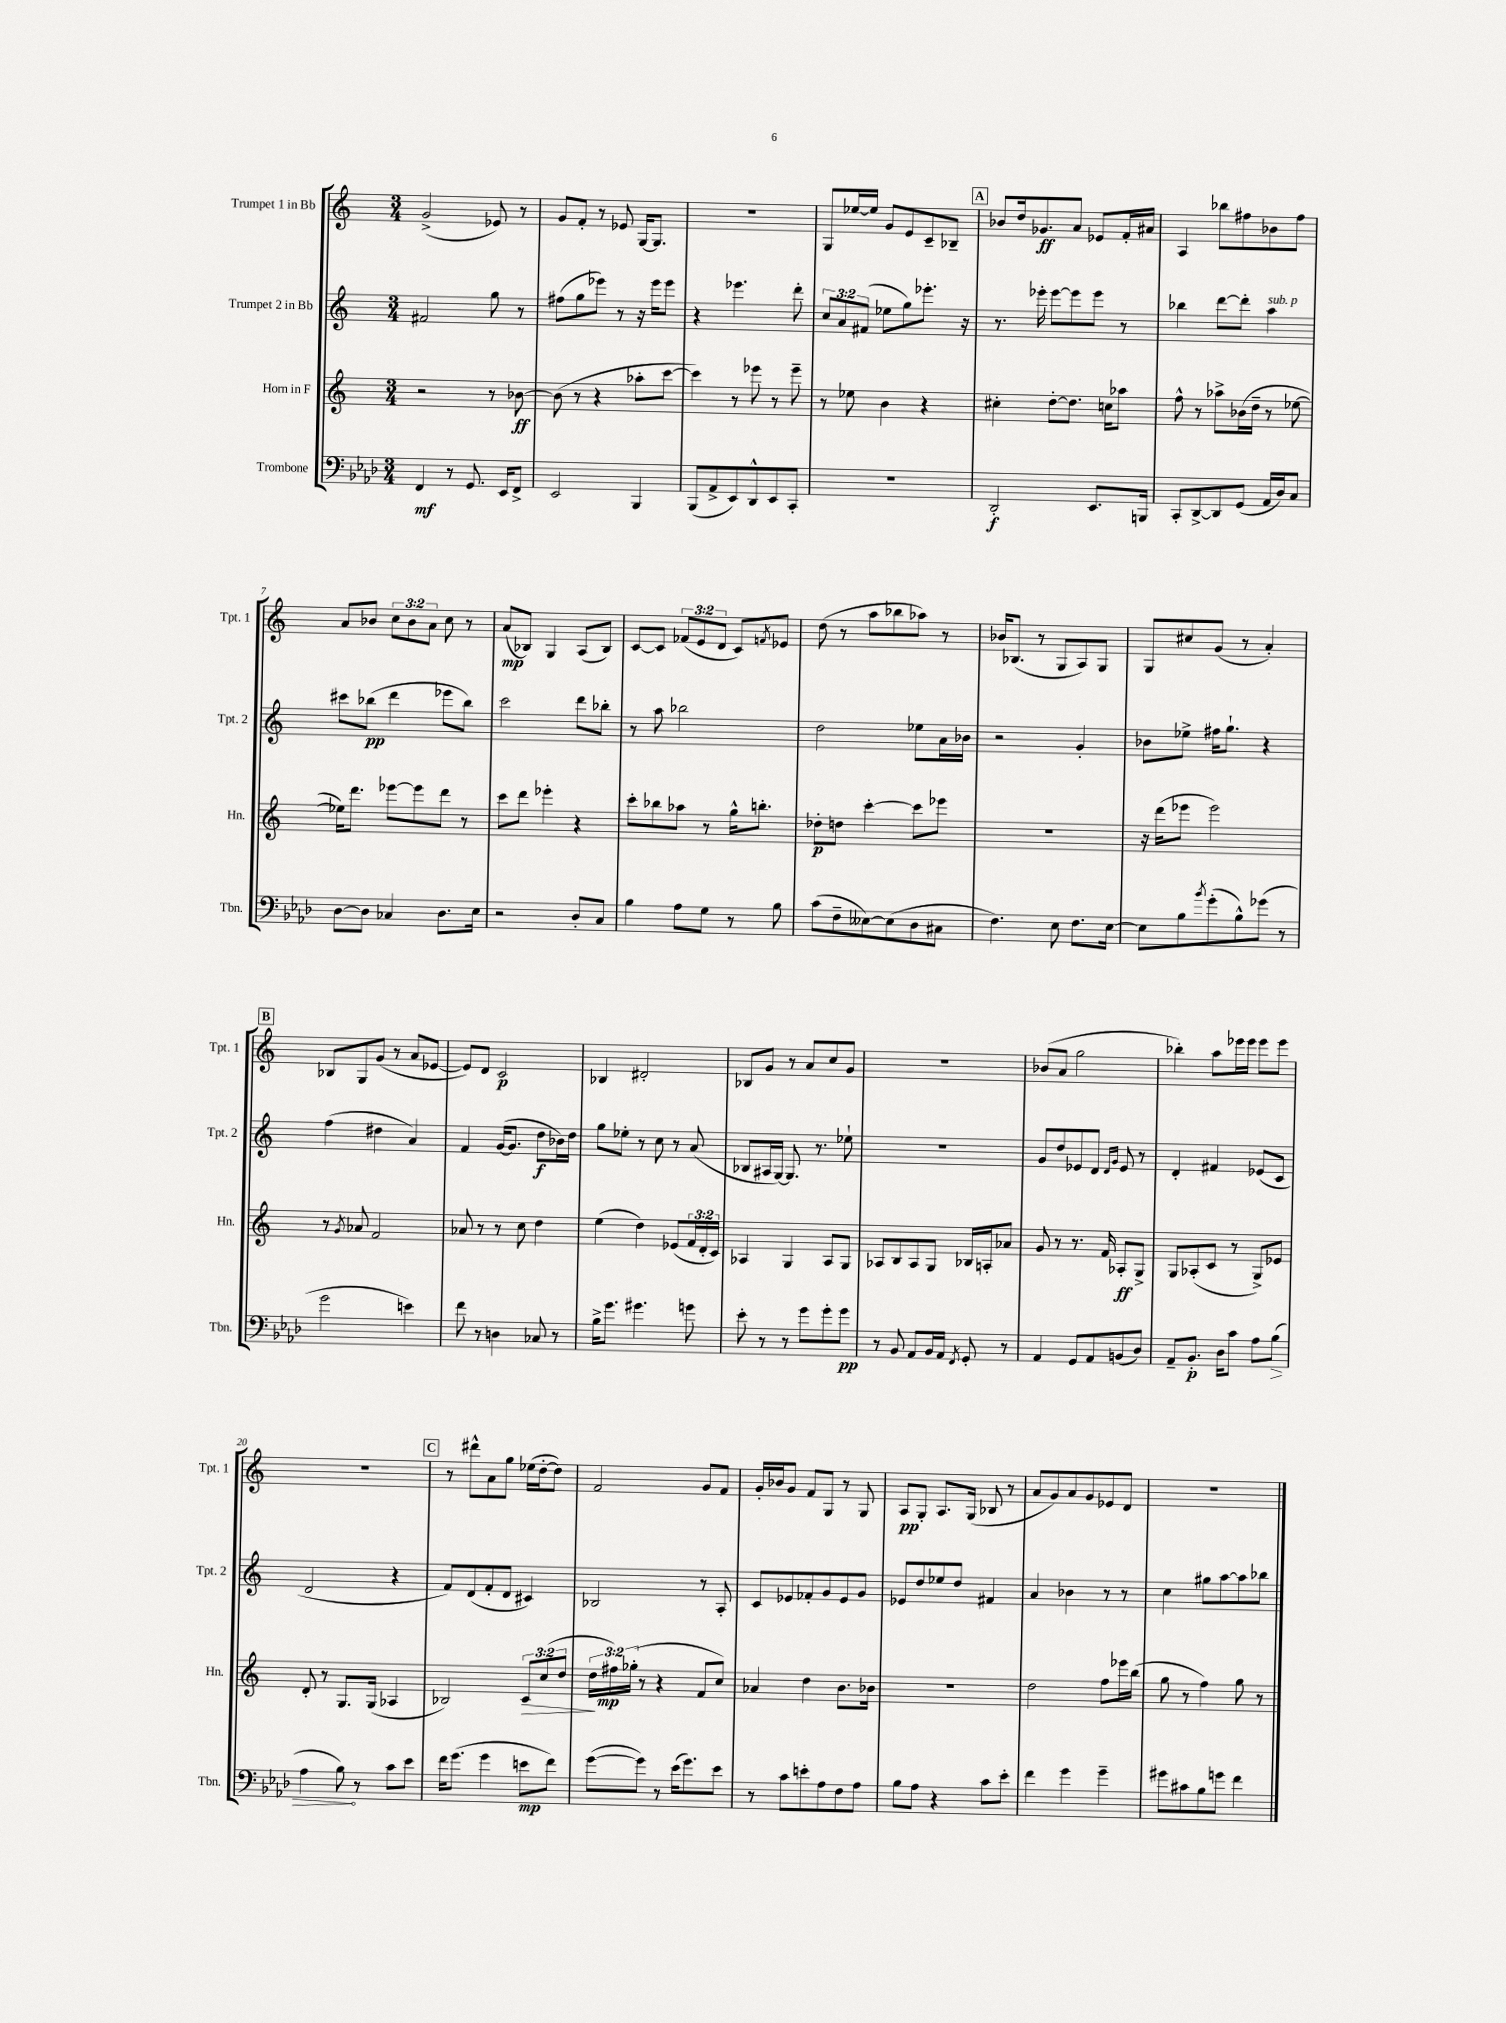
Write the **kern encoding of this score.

**kern	**kern	**kern	**kern
*staff4	*staff3	*staff2	*staff1
*clefF4	*clefG2	*clefG2	*clefG2
*k[b-e-a-d-]	*k[]	*k[]	*k[]
*M3/4	*M3/4	*M3/4	*M3/4
4FF	2r	2f#	(2g^
8r	.	.	.
8.GG	.	.	.
.	8r	8gg	8e-)
16EE-	.	.	.
8FF^	[8b-	8r	8r
=	=	=	=
2EE-	(8b-]	(8ff#	8g
.	8r	8gg	8f'
.	4r	8eee-)	8r
.	.	8r	8e-
4BBB-	8aa-'	16r	[16G
.	.	16eee-	8.G]
.	[8ccc	8eee-	.
=	=	=	=
(8BBB-	4ccc])	4r	2.r
8AA-^	.	.	.
8EE-)	8r	4.eee-	.
8DD-^^	8eee-	.	.
8EE-	8r	.	.
8CC'	8eee-~	8ddd'	.
=	=	=	=
2.r	8r	12cc	8G
.	.	12a	.
.	8ee-	.	[16ee-
.	.	(12f#	.
.	.	.	16ee-]
.	4b	8ee-	8g
.	.	8gg)	8e
.	4r	8.eee-'	8c~
.	.	.	8B-~
.	.	16r	.
=	=	=	=
2DD-'	4cc#'	8.r	8b-
.	.	.	16dd
.	.	16eee-'	8.g-
.	[8dd'	[8eee-	.
.	8.dd]	8eee-]	8a
8.EE-	.	8eee-	8e-
.	16cc	.	.
.	8aa-	8r	16f'
16BBB	.	.	16a#
=	=	=	=
8CC'	8ff^^	4bb-	4A
[8DD-^	8r	.	.
8DD-]	8aa-^	[8ddd	8bb-
(8GG	(16b-	8ddd']	8ff#
.	16dd~	.	.
16AA-	8r	4aa	8b-
16D-)	.	.	.
8C	[8ee-	.	8ff#
=	=	=	=
[8D-	16ee-])	8ccc#	8a
.	8.ddd	.	.
8D-]	.	(8bb-	8b-
4C-	[8eee-	4ddd	12cc
.	.	.	12b-
.	8eee-]	.	.
.	.	.	12a
8.D-	8ddd	8eee-	8cc
.	8r	8bb-)	8r
16E-	.	.	.
=	=	=	=
2r	8ccc	2ccc	(8a
.	8ddd	.	8B-)
.	4eee-'	.	4G
8D-'	4r	8ddd	(8A
8C	.	8bb-'	8B-)
=	=	=	=
4B-	8ccc'	8r	[8c
.	8bb-	8aa	8c]
8A-	8aa-	2bb-	(12f-
.	.	.	12e
8G	8r	.	.
.	.	.	12d
8r	16gg^^	.	8c)
.	8.bb'	.	.
.	.	.	8qf
8B-	.	.	8e-
=	=	=	=
(8c	8dd-'	2dd	(8dd
8F~	8dd	.	8r
[8E--)	[4ccc'	.	8aa
(8E--]	.	.	8bb-
8D-	8ccc]	8ee-	8aa-)
8C#	8eee-	16a	8r
.	.	16b-	.
=	=	=	=
4.F)	2.r	2r	16b-
.	.	.	(8.B-
.	.	.	8r
8E-	.	.	8G
8.F	.	4g'	8A)
.	.	.	8G
[16E-	.	.	.
=	=	=	=
8E-]	16r	8b-	8G
.	(16ddd	.	.
8B-	8eee-	8ee-^	8cc#
8qb-	.	.	.
(8g'	2eee-)	16ff#	(8g
.	.	8.gg`	.
8B-^^)	.	.	8r
(8g-	.	4r	4a')
8r	.	.	.
=	=	=	=
2g	8r	(4ff	8B-
.	8qg	.	.
.	8a-	.	8G
.	2f	4dd#	(8g
.	.	.	8r
4e)	.	4a)	8a
.	.	.	[8e-
=	=	=	=
8f	8a-	4f	8e-])
8r	8r	.	8d
4D	8r	([16g	2c
.	.	8.g]	.
.	8cc	.	.
8C-	4dd	8dd	.
8r	.	16b-)	.
.	.	16dd	.
=	=	=	=
16B-^	(4ee	8gg	4B-
8.g	.	.	.
.	.	8ee-'	.
4.g#	4dd)	8r	2d#'
.	.	8cc	.
.	(8e-	8r	.
8g	24f	(8a	.
.	24d'	.	.
.	24c)	.	.
=	=	=	=
8e-'	4A-	8B-	8B-
8r	.	16A#	8g
.	.	[16G)	.
8r	4G	8.G]	8r
8g	.	.	8a
.	.	8.r	.
8g'	8A-	.	8cc
8g	8G	8ee-`	8g
=	=	=	=
8r	8A-	2.r	2.r
8BB-	8B	.	.
8AA-	8A-	.	.
16BB-	8G	.	.
16AA-	.	.	.
8qFF	.	.	.
8GG'	16B-	.	.
.	16A'	.	.
8r	8a-	.	.
=	=	=	=
4AA-	8g	8g	(8b-
.	8r	8dd	8a
8GG	8.r	8e-	2gg
8AA-	.	8d	.
.	16f	.	.
.	.	16qqd	.
.	.	16qqg	.
(8BB	8A-'	8e-	.
8D-)	8G^	8r	.
=	=	=	=
8AA-~	8G	4d'	4bb-')
8.BB-'	(8A-'	.	.
.	8c	4f#	8aa
16D-	.	.	.
8c	8r	.	16eee-
.	.	.	16eee-
8A-	8G^)	(8e-	8eee-
(8B-	8e-	8c	8eee-
=	=	=	=
4A-	8d'	2d	2.r
.	8r	.	.
8B-)	8.G	.	.
8r	.	.	.
.	(16G	.	.
8c	4A-	4r	.
8e-	.	.	.
=	=	=	=
16f	2B-)	8f)	8r
(8.g	.	.	.
.	.	(8d	8ddd#^^
4g	.	8f'	8a
.	.	8d	8gg
8e	12c	4c#)	(16ee-
.	.	.	[16dd'
.	(12cc	.	.
8f)	.	.	8dd])
.	12dd	.	.
=	=	=	=
([8g	24dd	2B-	2f
.	24ff#)	.	.
.	(24gg-'	.	.
8g])	8r	.	.
8r	4r	.	.
(16e-	.	.	.
8.g)	.	.	.
.	8f	8r	8g
8e-	8cc)	8A'	8f
=	=	=	=
8r	4a-	8c	16g'
.	.	.	16b-
8c	.	8e-	8g
8e'	4dd	8f-'	8f
8A-	.	8g	8G
8F	8.b	8e-	8r
8A-	.	8g	8G
.	16b-	.	.
=	=	=	=
8B-	2.r	8e-	8A
8A-	.	8dd	8G'
4r	.	8ee-	8.A
.	.	8dd	.
.	.	.	(16G
8c	.	4f#	8B-
8e-'	.	.	8r
=	=	=	=
4f	2dd	4a	8a
.	.	.	8g)
4g	.	4b-	8a
.	.	.	8g
4g~	8ff	8r	8e-
.	16eee-	8r	8d
.	(16bb	.	.
=	=	=	=
8g#	8gg	4cc	2.r
8c#	8r	.	.
8B-	4ff)	8gg#	.
8g	.	[8aa	.
4f	8gg	8aa]	.
.	8r	8bb-	.
==	==	==	==
*-	*-	*-	*-
